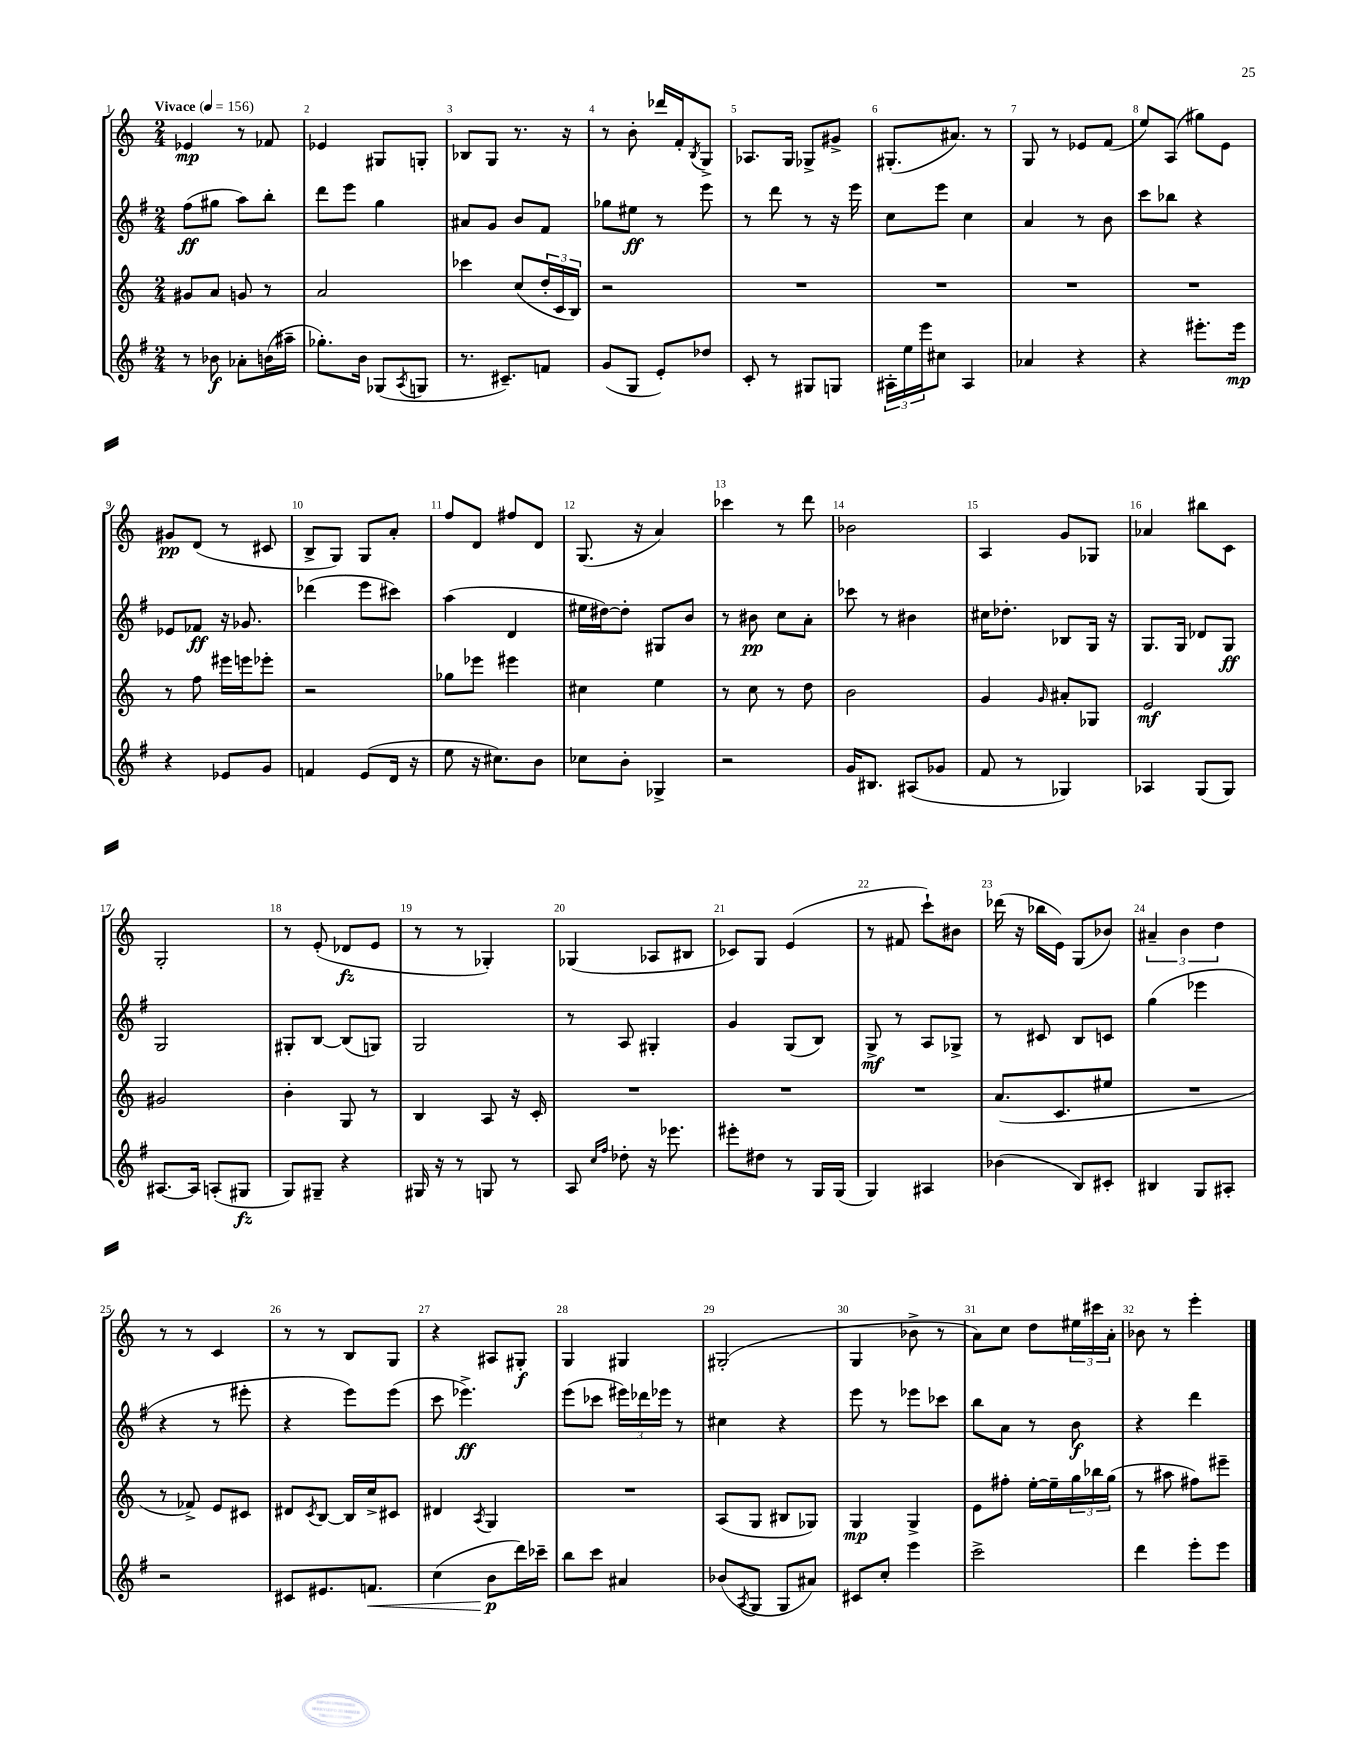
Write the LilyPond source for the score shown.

<<
\new StaffGroup <<
\new Staff = "s0" {
    \clef treble \key c \major \numericTimeSignature \time 2/4 \tempo "Vivace" 4 = 156
    ees'4\mp r8 fes'8 |
    ees'4 gis8 g8-. |
    bes8 g8 r8. r16 |
    r8 b'8-. des'''16 f'16-. \acciaccatura { b8 } g8-> |
    aes8. g16 ges8-> gis'8-> |
    gis8.-.( ais'8.) r8 |
    g8 r8 ees'8 f'8( |
    e''8) a8( gis''8) e'8 |
    gis'8\pp d'8( r8 cis'8 |
    b8-> g8) g8 a'8-. |
    f''8 d'8 fis''8 d'8 |
    g8.( r16 a'4) |
    ces'''4 r8 d'''8 |
    bes'2 |
    a4 g'8 ges8 |
    aes'4 bis''8 c'8 |
    g2-. |
    r8 e'8-.( des'8\fz e'8 |
    r8 r8 ges4-.) |
    ges4( aes8 bis8 |
    ces'8) g8 e'4( |
    r8 fis'8 c'''8-!) bis'8 |
    des'''16( r16 bes''16 e'16) g8( bes'8) |
    \tuplet 3/2 { ais'4-- b'4 d''4 } |
    r8 r8 c'4 |
    r8 r8 b8 g8 |
    r4 ais8 gis8-.\f |
    g4 gis4 |
    gis2-.( |
    g4 bes'8-> r8 |
    a'8) c''8 d''8 \tuplet 3/2 { eis''16 cis'''16 a'16-. } |
    bes'8 r8 e'''4-. \bar "|." |
}
\new Staff = "s1" {
    \clef treble \key g \major \numericTimeSignature \time 2/4
    fis''8\ff( gis''8 a''8) b''8-. |
    d'''8 e'''8 g''4 |
    ais'8 g'8 b'8 fis'8 |
    ges''8 eis''8\ff r8 e'''8 |
    r8 d'''8 r8 r16 e'''16 |
    c''8 e'''8 c''4 |
    a'4 r8 b'8 |
    c'''8 bes''8 r4 |
    ees'8 fes'8\ff r16 ges'8. |
    des'''4( e'''8 cis'''8) |
    a''4( d'4 |
    eis''16 dis''16~) dis''8-. gis8 b'8 |
    r8 bis'8\pp c''8 a'8-. |
    ces'''8 r8 bis'4 |
    cis''16 des''8.-. bes8 g16 r16 |
    g8. g16 des'8 g8\ff |
    g2 |
    gis8-. b8~ b8( g8) |
    g2 |
    r8 a8 gis4-. |
    g'4 g8( b8) |
    g8->\mf r8 a8 ges8-> |
    r8 cis'8 b8 c'8 |
    g''4( ees'''4 |
    r4 r8 eis'''8-. |
    r4 e'''8) e'''8( |
    c'''8 ees'''4.->\ff) |
    e'''8( ces'''8 \tuplet 3/2 { eis'''16) des'''16 ees'''16 } r8 |
    cis''4 r4 |
    e'''8 r8 ees'''8 ces'''8 |
    b''8 a'8 r8 b'8\f |
    r4 d'''4 \bar "|." |
}
\new Staff = "s2" {
    \clef treble \key c \major \numericTimeSignature \time 2/4
    gis'8 a'8 g'8 r8 |
    a'2 |
    ces'''4 c''8( \tuplet 3/2 { d''16-. c'16 b16) } |
    r2 |
    R2 |
    R2 |
    R2 |
    R2 |
    r8 f''8 eis'''16 e'''16 ees'''8-. |
    r2 |
    ges''8 ees'''8 eis'''4 |
    cis''4 e''4 |
    r8 c''8 r8 d''8 |
    b'2 |
    g'4 \grace { g'16 } ais'8-. ges8 |
    e'2\mf |
    gis'2 |
    b'4-. g8 r8 |
    b4 a8 r16 c'16-. |
    R2 |
    R2 |
    R2 |
    a'8.( c'8. eis''8 |
    R2 |
    r8 fes'8->) e'8 cis'8 |
    dis'8 \acciaccatura { c'8 } b8~ b16 c''16-> cis'8 |
    dis'4 \acciaccatura { a8 } g4 |
    R2 |
    a8( g8 bis8 ges8) |
    g4\mp g4-> |
    e'8 fis''8-. e''16~-. e''16-- \tuplet 3/2 { g''16 bes''16 g''16( } |
    r8 ais''8 fis''8) eis'''8-- \bar "|." |
}
\new Staff = "s3" {
    \clef treble \key g \major \numericTimeSignature \time 2/4
    r8 bes'8\f aes'8-. b'16( ais''16-- |
    ges''8.-.) b'16 ges8( \acciaccatura { a8 } g8 |
    r8. cis'8.--) f'8 |
    g'8( g8 e'8-.) des''8 |
    c'8-. r8 gis8 g8 |
    \tuplet 3/2 { ais16-. e''16 e'''16 } cis''8 ais4 |
    aes'4 r4 |
    r4 eis'''8.-. eis'''16\mp |
    r4 ees'8 g'8 |
    f'4 e'8( d'16 r16 |
    e''8 r16 cis''8.) b'8 |
    ces''8 b'8-. ges4-> |
    r2 |
    g'16 bis8. ais8( ges'8 |
    fis'8 r8 ges4) |
    aes4 g8( g8) |
    ais8.~ ais16 a8-.( gis8\fz |
    g8) gis8-- r4 |
    gis16 r16 r8 g8 r8 |
    a8 \grace { c''16 fis''16 } des''8-. r16 ees'''8. |
    eis'''8-. dis''8 r8 g16 g16( |
    g4) ais4 |
    bes'4( b8) cis'8-. |
    bis4 g8 ais8-. |
    r2 |
    cis'8 eis'8. f'8.\< |
    c''4( b'8\p\! d'''16) ces'''16-- |
    b''8 c'''8 ais'4 |
    bes'8( \acciaccatura { a8 } g8 g8 ais'8) |
    cis'8 c''8-. e'''4 |
    c'''2-> |
    d'''4 e'''8-. e'''8 \bar "|." |
}
>>
>>
\layout { \context { \Score \override BarNumber.break-visibility = ##(#f #t #t) barNumberVisibility = #all-bar-numbers-visible } }
